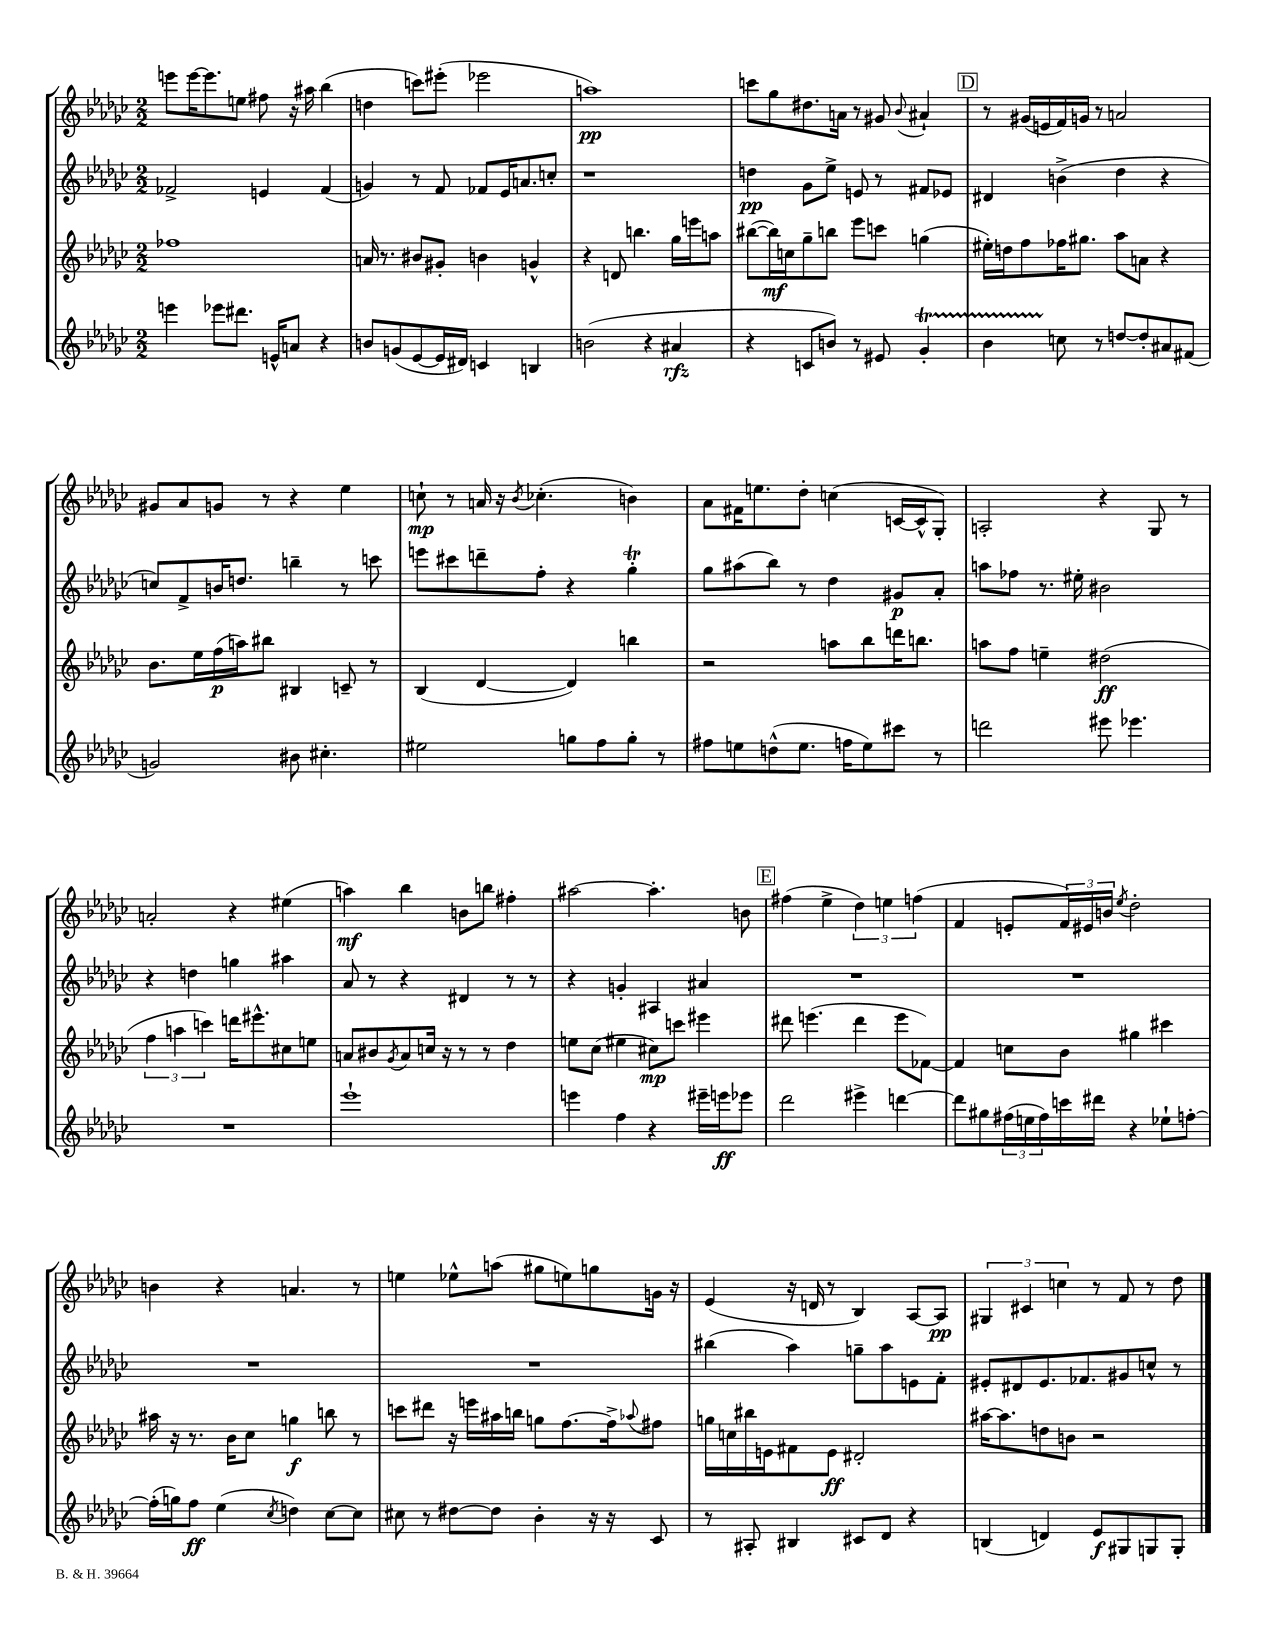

**kern	**dynam	**kern	**dynam	**kern	**dynam	**kern	**dynam
*part4	*part4	*part3	*part3	*part2	*part2	*part1	*part1
*staff4	*staff4	*staff3	*staff3	*staff2	*staff2	*staff1	*staff1
*clefG2	*	*clefG2	*	*clefG2	*	*clefG2	*
*k[b-e-a-d-g-c-]	*	*k[b-e-a-d-g-c-]	*	*k[b-e-a-d-g-c-]	*	*k[b-e-a-d-g-c-]	*
*M2/2	*	*M2/2	*	*M2/2	*	*M2/2	*
=46	=46	=46	=46	=46	=46	=46	=46
4eeen\	.	1ff-X	.	2f-X^/	.	8eeen\L	.
.	.	.	.	.	.	[16eee\K	.
.	.	.	.	.	.	8.eee\]	.
8eee-X\L	.	.	.	.	.	.	.
8.ddd#X\J	.	.	.	.	.	8een\J	.
.	.	.	.	4en/	.	8ff#X\	.
16en^^/KL	.	.	.	.	.	.	.
8an/J	.	.	.	.	.	16r	.
.	.	.	.	.	.	16aa#X\	.
4r	.	.	.	(4f-/	.	(4bb-\	.
=47	=47	=47	=47	=47	=47	=47	=47
8bn/L	.	16an/	.	4gn/)	.	4ddn\	.
.	.	8.r	.	.	.	.	.
(8gn/	.	.	.	.	.	.	.
[8e-/	.	8b#X/L	.	8r	.	8cccn\L)	.
16e-/L]	.	8g#X'/J	.	8f/	.	(8eee#X'\J	.
16d#X/JJ)	.	.	.	.	.	.	.
4cn/	.	4bn\	.	8f-X/L	.	2eee-X\	.
.	.	.	.	16e-/K	.	.	.
.	.	.	.	8.an/	.	.	.
4Bn/	.	4gn^^/	.	.	.	.	.
.	.	.	.	8ccn'/J	.	.	.
=48	=48	=48	=48	=48	=48	=48	=48
(2bn\	.	4r	.	1r	.	1aan)	pp
.	.	8dn/	.	.	.	.	.
.	.	4.bbn\	.	.	.	.	.
4r	.	.	.	.	.	.	.
4a#X/	rfz	16gg-\LL	.	.	.	.	.
.	.	16eeen\J	.	.	.	.	.
.	.	8aan\J	.	.	.	.	.
=49	=49	=49	=49	=49	=49	=49	=49
4r	.	([8bb#X\L	.	4ddn\	pp	8cccn\L	.
.	.	16bb#\L])	mf	.	.	8gg-\	.
.	.	16ccn\J	.	.	.	.	.
8cn/L	.	8gg-~\	.	8g-\L	.	8.dd#X\	.
8bn/J)	.	8bbn\J	.	8ee-^\J	.	.	.
.	.	.	.	.	.	16an\Jk	.
8r	.	8eee-\L	.	8en/	.	8r	.
8e#X/	.	8cccn\J	.	8r	.	8g#X/	.
.	.	.	.	.	.	8qqb-/	.
4g-T'/	.	(4ggn\	.	8f#X/L	.	4a#X`/	.
.	.	.	.	8e-X/J	.	.	.
!!LO:REH:place=s1:t=D
=50	=50	=50	=50	=50	=50	=50	=50
4b-TTT\	.	16ee#X'\LL)	.	4d#X/	.	8r	.
.	.	16ddn\J	.	.	.	.	.
.	.	8ff\	.	.	.	(16g#X/LL	.
.	.	.	.	.	.	16en/	.
8ccn\	.	16ff-X\K	.	(4bn^\	.	16f/)	.
.	.	8.gg#X\J	.	.	.	16gn/JJ	.
8r	.	.	.	.	.	8r	.
[8ddn/L	.	8aa-\L	.	4dd-\	.	2an/	.
8dd'/]	.	8an\J	.	.	.	.	.
8a#X/	.	4r	.	4r	.	.	.
(8f#X/J	.	.	.	.	.	.	.
!!LO:LB:g=z
=51	=51	=51	=51	=51	=51	=51	=51
2gn/)	.	8.b-\L	.	8ccn/L)	.	8g#X/L	.
.	.	.	.	8f^/	.	8a-/	.
.	.	16ee-\L	.	.	.	.	.
.	.	(16ff\	p	16bn/K	.	8gn/J	.
.	.	16aan\J)	.	8.ddn/J	.	.	.
.	.	8bb#X\J	.	.	.	8r	.
8b#X\	.	4B#X/	.	4bbn~\	.	4r	.
4.cc#X'\	.	.	.	.	.	.	.
.	.	8cn~/	.	8r	.	4ee-\	.
.	.	8r	.	8cccn\	.	.	.
=52	=52	=52	=52	=52	=52	=52	=52
2ee#X\	.	(4B-/	.	8eeen\L	.	8ccn`\	mp
.	.	.	.	8ccc#X\	.	8r	.
.	.	[4d-/	.	8dddn~\	.	16an/	.
.	.	.	.	.	.	16r	.
.	.	.	.	.	.	8qb-/	.
.	.	.	.	8ff'\J	.	(4.cc-X'\	.
8ggn\L	.	4d-/])	.	4r	.	.	.
8ff\	.	.	.	.	.	.	.
8gg'\J	.	4bbn\	.	4gg-T'\	.	4bn\)	.
8r	.	.	.	.	.	.	.
=53	=53	=53	=53	=53	=53	=53	=53
8ff#X\L	.	2r	.	8gg-\L	.	8a-\L	.
8een\	.	.	.	(8aa#X\	.	16f#X\K	.
.	.	.	.	.	.	8.een\	.
(8ddn^^\	.	.	.	8bb-\J)	.	.	.
8.ee\J	.	.	.	8r	.	8dd-'\J	.
.	.	8aan\L	.	4dd-\	.	(4ccn\	.
16ffn\KL	.	.	.	.	.	.	.
8ee\)	.	8bb-\	.	.	.	.	.
8ccc#X\J	.	16dddn\K	.	8g#X/L	p	[16cn/LL	.
.	.	8.bbn\J	.	.	.	16c^^/J]	.
8r	.	.	.	8a-'/J	.	8G-'/J)	.
=54	=54	=54	=54	=54	=54	=54	=54
2dddn\	.	8aan\L	.	8aan\L	.	2An'/	.
.	.	8ff\J	.	8ff-X\J	.	.	.
.	.	4een~\	.	8.r	.	.	.
.	.	.	.	16ee#X'\	.	.	.
8eee#X\	.	(2dd#X\	ff	2b#X\	.	4r	.
4.eee-X\	.	.	.	.	.	.	.
.	.	.	.	.	.	8G-/	.
.	.	.	.	.	.	8r	.
!!LO:LB:g=z
=55	=55	=55	=55	=55	=55	=55	=55
1r	.	6ff\	.	4r	.	2an'/	.
.	.	6aan\	.	.	.	.	.
.	.	.	.	4ddn\	.	.	.
.	.	6cccn\)	.	.	.	.	.
.	.	16dddn\KL	.	4ggn\	.	4r	.
.	.	8.eee#X^^\	.	.	.	.	.
.	.	8cc#X\	.	4aa#X\	.	(4ee#X\	.
.	.	8een\J	.	.	.	.	.
=56	=56	=56	=56	=56	=56	=56	=56
1eee-`	.	8an/L	.	8a-/	.	4aan\)	mf
.	.	8b#X/	.	8r	.	.	.
.	.	8qg-/	.	.	.	.	.
.	.	8a/	.	4r	.	4bb-\	.
.	.	16ccn/Jk	.	.	.	.	.
.	.	16r	.	.	.	.	.
.	.	8r	.	4d#X/	.	8bn\L	.
.	.	8r	.	.	.	8bbn\J	.
.	.	4dd-\	.	8r	.	4ff#X'\	.
.	.	.	.	8r	.	.	.
=57	=57	=57	=57	=57	=57	=57	=57
4eeen\	.	8een\L	.	4r	.	[2aa#X\	.
.	.	(8cc-\J	.	.	.	.	.
4ff\	.	4ee#X\	.	4gn'/	.	.	.
4r	.	8cc#X\L)	mp	4A#X/	.	4.aa#'\]	.
.	.	8cccn\J	.	.	.	.	.
16eee#X~\LL	.	4eee#X\	.	4a#X/	.	.	.
16eeen\J	ff	.	.	.	.	.	.
8eee-X\J	.	.	.	.	.	8bn\	.
!!LO:REH:place=s1:t=E
=58	=58	=58	=58	=58	=58	=58	=58
2ddd-\	.	8ddd#X\	.	1r	.	(4ff#X\	.
.	.	(4.eeen\	.	.	.	.	.
.	.	.	.	.	.	4ee-^\	.
4eee#X^\	.	4ddd#\	.	.	.	6dd-\)	.
.	.	.	.	.	.	6een\	.
[4dddn\	.	8eee\L	.	.	.	.	.
.	.	.	.	.	.	(6ffn\	.
.	.	[8f-X\J)	.	.	.	.	.
=59	=59	=59	=59	=59	=59	=59	=59
8ddd\L]	.	4f-/]	.	1r	.	4f/	.
8gg#X\	.	.	.	.	.	.	.
(24ff#X\L	.	8ccn\L	.	.	.	8en'/L	.
24een\	.	.	.	.	.	.	.
24ff#\)	.	.	.	.	.	.	.
16cccn\	.	8b-\J	.	.	.	24f/L)	.
.	.	.	.	.	.	24e#X/	.
16ddd#X\JJ	.	.	.	.	.	.	.
.	.	.	.	.	.	24bn/JJ	.
.	.	.	.	.	.	8qee-/	.
4r	.	4gg#X\	.	.	.	2dd-'\	.
8ee-X`\L	.	4ccc#X\	.	.	.	.	.
[8ffn'\J	.	.	.	.	.	.	.
!!LO:LB:g=z
=60	=60	=60	=60	=60	=60	=60	=60
(16ff'\LL]	.	16aa#X\	.	1r	.	4bn\	.
16ggn\J)	.	16r	.	.	.	.	.
8ff\J	ff	8.r	.	.	.	.	.
(4ee-\	.	.	.	.	.	4r	.
.	.	16b-\KL	.	.	.	.	.
.	.	8cc-\J	.	.	.	.	.
8qcc-/	.	.	.	.	.	.	.
4ddn\)	.	4ggn\	f	.	.	4.an/	.
[8cc-\L	.	8bbn\	.	.	.	.	.
8cc-\J]	.	8r	.	.	.	8r	.
=61	=61	=61	=61	=61	=61	=61	=61
8cc#X\	.	8cccn\L	.	1r	.	4een\	.
8r	.	8ddd#X\J	.	.	.	.	.
[8dd#X\L	.	16r	.	.	.	8ee-X^^\L	.
.	.	16eeen\LL	.	.	.	.	.
8dd#\J]	.	16aa#X\	.	.	.	(8aan\J	.
.	.	16bbn\JJ	.	.	.	.	.
4b-'\	.	8ggn\L	.	.	.	8gg#X\L	.
.	.	[8.ff\	.	.	.	8een\)	.
16r	.	.	.	.	.	8ggn\	.
16r	.	16ff^\k]	.	.	.	.	.
.	.	8qqaa-X/	.	.	.	.	.
8c-/	.	8ff#X\J	.	.	.	16gn\Jk	.
.	.	.	.	.	.	16r	.
=62	=62	=62	=62	=62	=62	=62	=62
8r	.	16ggn\LL	.	(4bb#X\	.	(4e-/	.
.	.	16ccn\	.	.	.	.	.
8A#X'/	.	16bb#X\	.	.	.	.	.
.	.	16en\J	.	.	.	.	.
4B#X/	.	8f#X\	.	4aa-\)	.	16r	.
.	.	.	.	.	.	16dn/	.
.	.	8e\J	ff	.	.	8r	.
8c#X/L	.	2d#X'/	.	8ggn~\L	.	4B-/)	.
8d-/J	.	.	.	8aa-\	.	.	.
4r	.	.	.	8en\	.	[8A-/L	.
.	.	.	.	8f'\J	.	8A-/J]	pp
=63	=63	=63	=63	=63	=63	=63	=63
(4Bn/	.	[16aa#X\KL	.	8e#X'/L	.	6G#X/	.
.	.	8.aa#\]	.	.	.	.	.
.	.	.	.	8d#X/	.	.	.
.	.	.	.	.	.	6c#X/	.
4dn/)	.	8ddn\	.	8.e#/	.	.	.
.	.	.	.	.	.	6ccn\	.
.	.	8bn\J	.	.	.	.	.
.	.	.	.	8.f-X/	.	.	.
8e-/L	f	2r	.	.	.	8r	.
8G#X/	.	.	.	8g#X/	.	8f/	.
8Gn/	.	.	.	8ccn^^/J	.	8r	.
8G'/J	.	.	.	8r	.	8dd-\	.
==	==	==	==	==	==	==	==
*-	*-	*-	*-	*-	*-	*-	*-
